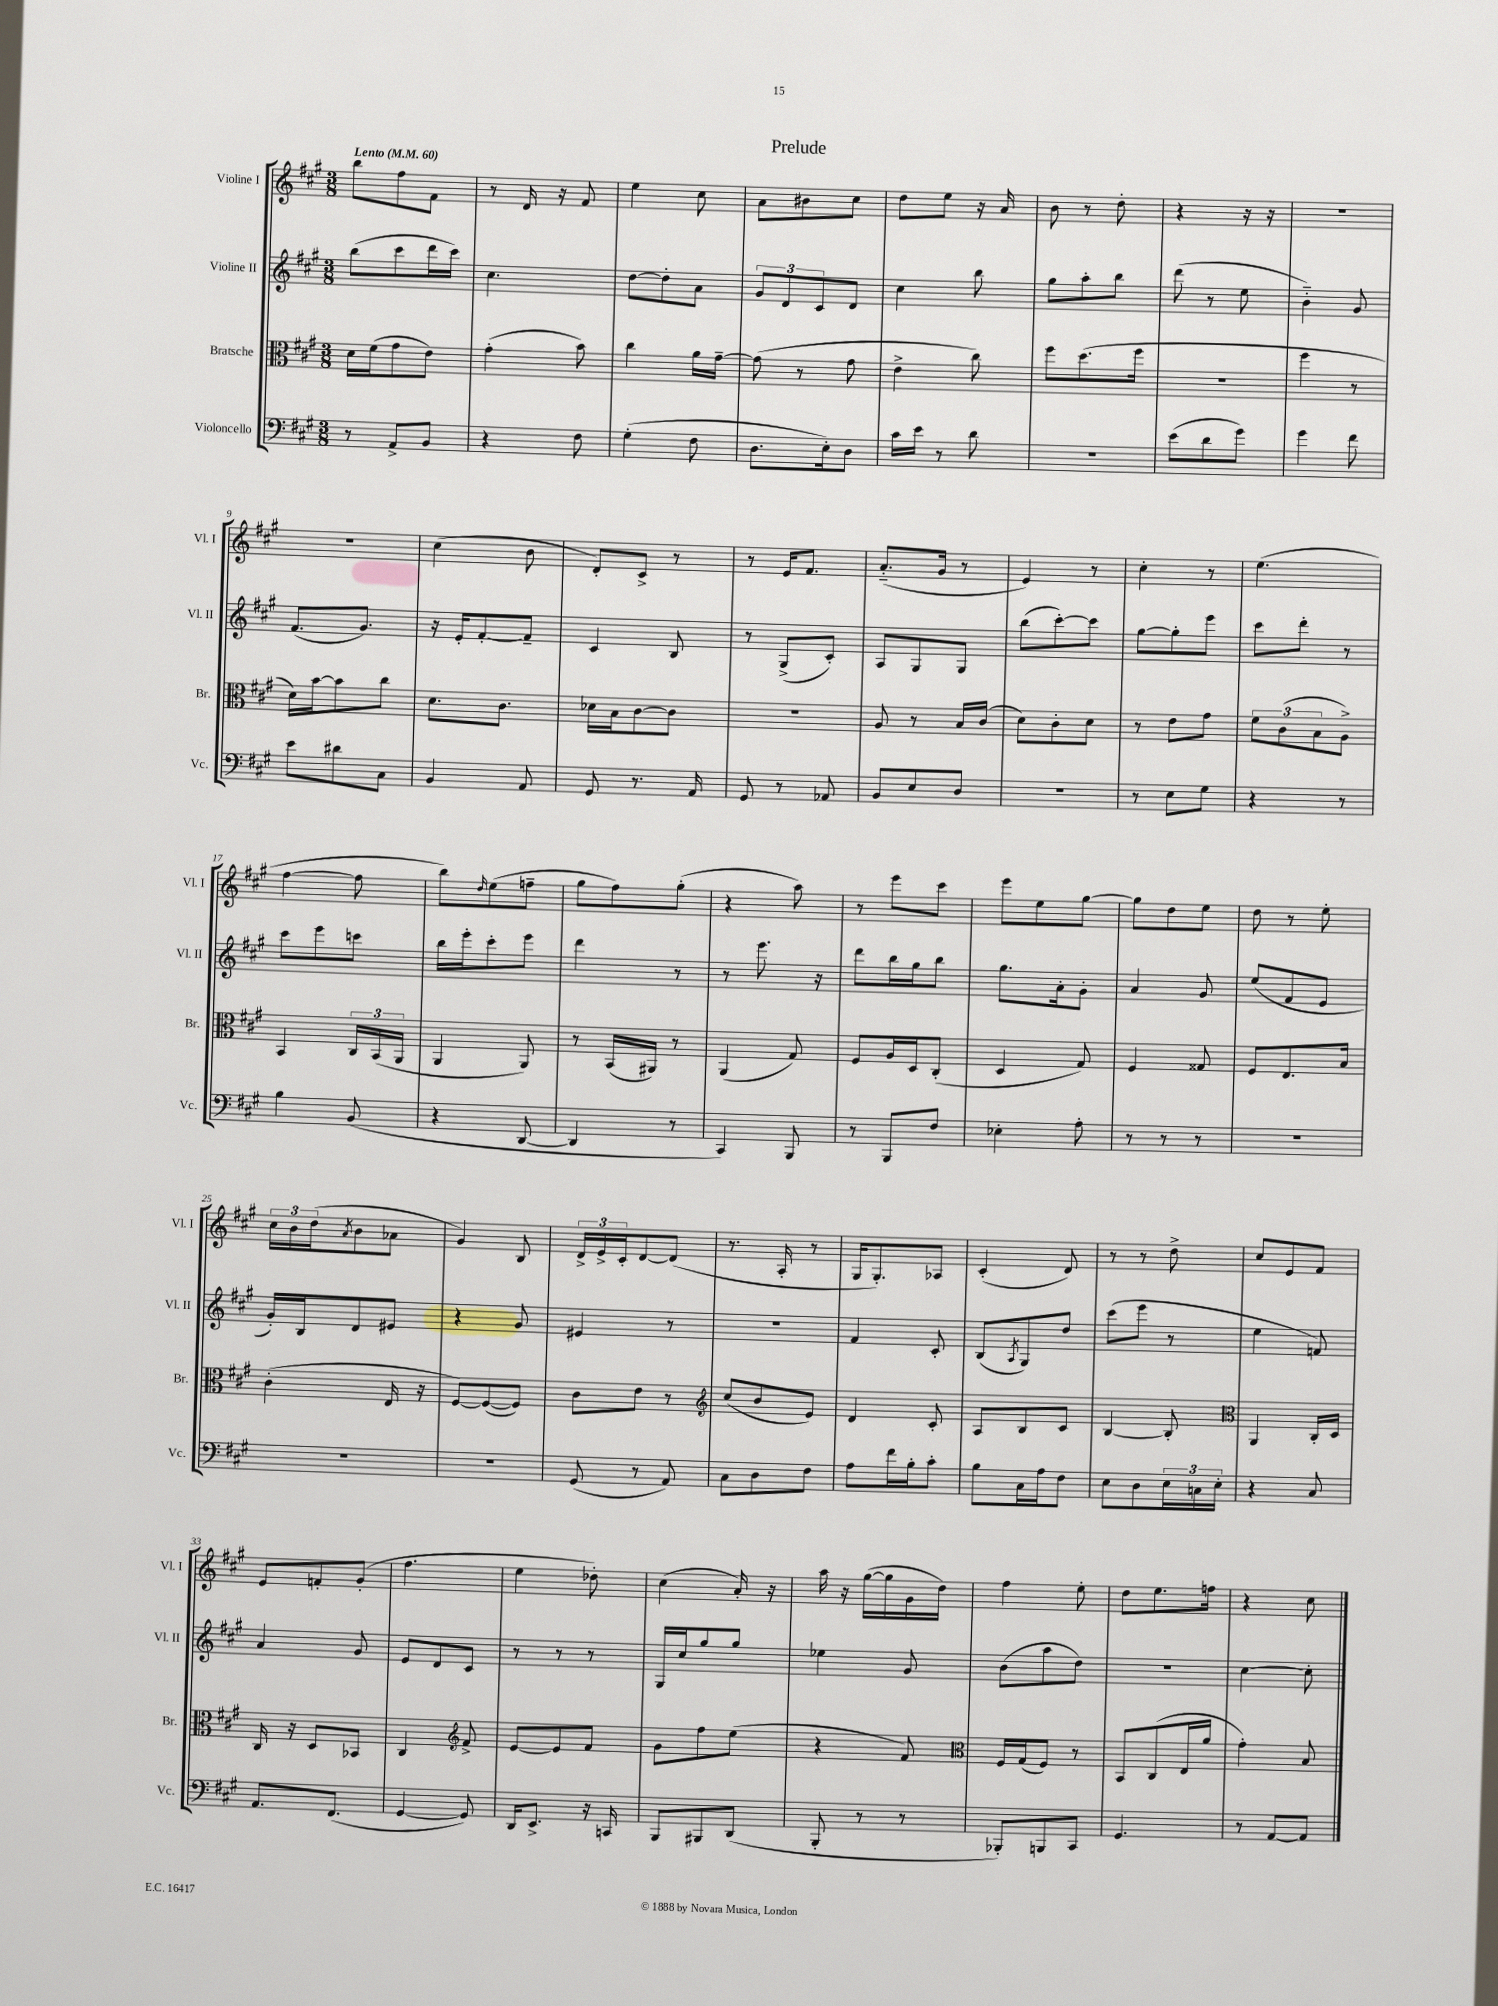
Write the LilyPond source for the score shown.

\header { title = "Prelude" }
<<
\new StaffGroup <<
\new Staff = "s0" \with { instrumentName = "Violine I" shortInstrumentName = "Vl. I" } {
    \clef treble \key a \major \numericTimeSignature \time 3/8 \tempo "Lento" 4 = 60
    b''8 fis''8 fis'8 |
    r8 d'16 r16 fis'8 |
    e''4 cis''8 |
    a'8 bis'8 cis''8 |
    d''8 e''8 r16 a'16 |
    b'8 r8 d''8-. |
    r4 r16 r16 |
    R4. |
    R4. |
    cis''4( b'8 |
    d'8-.) cis'8-> r8 |
    r8 e'16 fis'8. |
    a'8.-_( gis'16 r8 |
    e'4) r8 |
    cis''4-. r8 |
    e''4.( |
    fis''4~ fis''8 |
    b''8) \grace { d''16 } e''8( f''8-- |
    gis''8 fis''8) gis''8-.( |
    r4 a''8) |
    r8 e'''8 cis'''8 |
    e'''8 e''8 gis''8~ |
    gis''8 d''8 e''8 |
    d''8 r8 e''8-. |
    \tuplet 3/2 { cis''16 b'16 d''16( } \acciaccatura { a'8 } b'8 aes'8 |
    gis'4) b8 |
    \tuplet 3/2 { d'16-> e'16-> cis'16-. } d'8~ d'8( |
    r8. a16-. r8 |
    gis16 gis8.-.) aes8 |
    cis'4-.( d'8) |
    r8 r8 d''8-> |
    cis''8 e'8 fis'8 |
    e'8 f'8-. gis'8-.( |
    fis''4. |
    e''4 des''8-.) |
    cis''4( a'16-.) r16 |
    a''16 r16 gis''16~( gis''16 gis'16 d''16) |
    fis''4 e''8-. |
    d''8 e''8. f''16 |
    r4 cis''8 \bar "|." |
}
\new Staff = "s1" \with { instrumentName = "Violine II" shortInstrumentName = "Vl. II" } {
    \clef treble \key a \major \numericTimeSignature \time 3/8
    b''8( cis'''8 d'''16 cis'''16) |
    cis''4. |
    d''8~ d''8-. a'8 |
    \tuplet 3/2 { gis'8 d'8 cis'8 } d'8 |
    cis''4 b''8 |
    gis''8 a''8-. b''8 |
    d'''8( r8 e''8 |
    b'4-_) gis'8 |
    fis'8.( gis'8.) |
    r16 e'16-. fis'8~-. fis'8-- |
    cis'4 b8 |
    r8 gis8->( cis'8-.) |
    a8 gis8 gis8 |
    b''8( cis'''8~-.) cis'''8 |
    gis''8~ gis''8-. e'''8 |
    cis'''8 d'''8-. r8 |
    cis'''8 e'''8 c'''8 |
    b''16 e'''16-. cis'''8-. e'''8 |
    d'''4 r8 |
    r8 e'''8. r16 |
    d'''8 b''16 gis''16 b''8 |
    gis''8. a'16-. gis'8-. |
    a'4 gis'8 |
    e''8( fis'8 e'8 |
    gis'16-.) b16 d'8 eis'8 |
    r4 gis'8 |
    eis'4 r8 |
    R4. |
    fis'4 cis'8-. |
    b8( \acciaccatura { a8 } gis8) d''8 |
    cis'''8( e'''8 r8 |
    e''4 f'8) |
    a'4 gis'8 |
    e'8 d'8 cis'8 |
    r8 r8 r8 |
    gis16 cis''16 gis''8 gis''8 |
    ees''4 gis'8 |
    b'8( a''8 d''8) |
    R4. |
    cis''4~ cis''8-. \bar "|." |
}
\new Staff = "s2" \with { instrumentName = "Bratsche" shortInstrumentName = "Br." } {
    \clef alto \key a \major \numericTimeSignature \time 3/8
    d'16 fis'16( gis'8 e'8) |
    gis'4-.( b'8) |
    cis''4 a'16 gis'16~-- |
    gis'8( r8 gis'8 |
    e'4-> cis''8) |
    fis''8 d''8.( fis''16 |
    R4. |
    fis''4 r8 |
    d'16) b'16~ b'8 cis''8 |
    d'8. cis'8. |
    des'16 b16 cis'8~ cis'8 |
    R4. |
    a8 r8 b16 cis'16( |
    d'8) cis'8-. d'8 |
    r8 e'8 gis'8 |
    \tuplet 3/2 { fis'8 cis'8( b8 } a8->) |
    b,4 \tuplet 3/2 { cis16 b,16( a,16 } |
    a,4 a,8) |
    r8 b,16( ais,16) r8 |
    a,4( gis8) |
    fis8 a16 d16 cis8-.( |
    d4 gis8) |
    fis4 gisis8 |
    fis8 e8. b16 |
    cis'4-.( e16 r16 |
    fis8~) fis8~( fis8) |
    cis'8 e'8 r8 |
    \clef treble cis''8( b'8 e'8) |
    d'4 cis'8-. |
    a8 b8 cis'8 |
    b4~ b8-. |
    \clef alto a,4 cis16-. d16 |
    cis16 r16 d8 bes,8 |
    cis4 \clef treble fis'8-> |
    e'8~ e'8 fis'8 |
    gis'8 fis''8 e''8( |
    r4 fis'8) |
    \clef alto fis16 gis16( fis8) r8 |
    b,8 cis8( e16 a'16 |
    gis'4-.) b8 \bar "|." |
}
\new Staff = "s3" \with { instrumentName = "Violoncello" shortInstrumentName = "Vc." } {
    \clef bass \key a \major \numericTimeSignature \time 3/8
    r8 a,8-> b,8 |
    r4 fis8 |
    gis4-.( fis8 |
    d8. e16-.) d8 |
    cis'16 e'16 r8 d'8 |
    R4. |
    e'8( d'8 gis'8) |
    gis'4 fis'8 |
    e'8 dis'8 cis8 |
    b,4 a,8 |
    gis,8 r8. a,16 |
    gis,8 r8 aes,8 |
    b,8 e8 d8 |
    R4. |
    r8 e8 gis8 |
    r4 r8 |
    b4 b,8( |
    r4 d,8~ |
    d,4 r8 |
    cis,4) b,,8 |
    r8 b,,8 fis8 |
    ees4-. a8-. |
    r8 r8 r8 |
    R4. |
    R4. |
    R4. |
    gis,8( r8 a,8) |
    cis8 d8 fis8 |
    a8 fis'16 b16-. cis'8-. |
    b8 cis16 a16 fis8 |
    e8 d8 \tuplet 3/2 { e16 c16 e16-. } |
    r4 cis8 |
    a,8. fis,8.( |
    gis,4~ gis,8) |
    d,16 e,8.-> r16 c,16 |
    b,,8 bis,,8 d,8( |
    b,,8-. r8 r8 |
    bes,,8-.) b,,8 cis,8 |
    gis,4. |
    r8 a,8~ a,8 \bar "|." |
}
>>
>>
